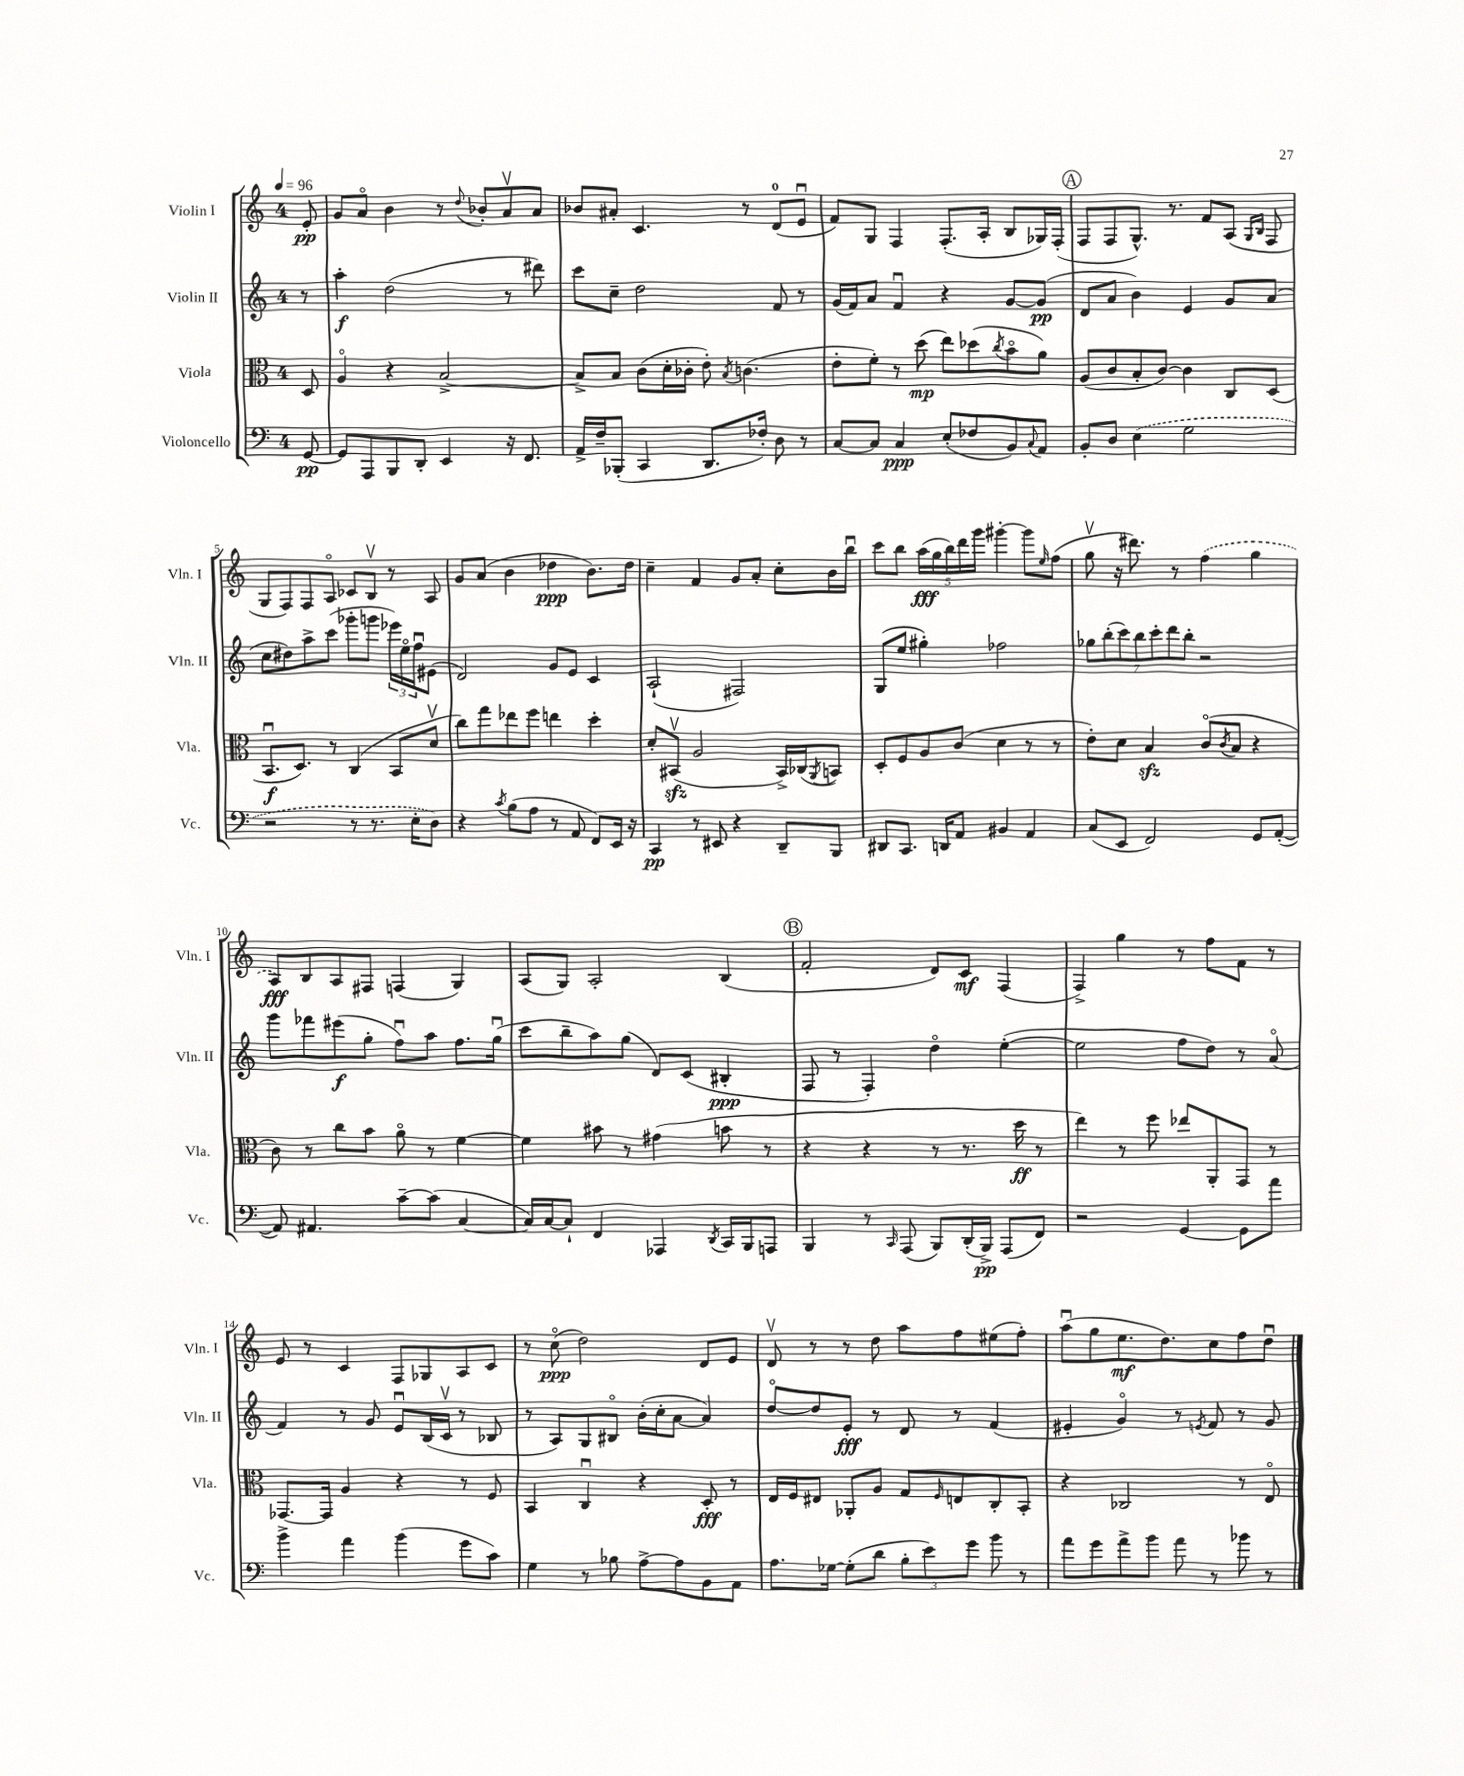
<<
\new StaffGroup <<
\new Staff = "s0" \with { instrumentName = "Violin I" shortInstrumentName = "Vln. I" } {
    \clef treble \key c \major \once \override Staff.TimeSignature.style = #'single-digit \time 4/4 \partial 8 \tempo 4 = 96
    e'8-.\pp |
    g'8 a'8\flageolet b'4 r8 \appoggiatura { d''8 } bes'8-. a'8\upbow a'8 |
    bes'8 ais'8-. c'4. r8 d'8-0( e'8\downbow |
    f'8) g8 f4 f8.-.( a16-. b8 ges16) f16-.( |
    \mark \markup { \circle "A" } f8 f8 g8.-^) r8. f'8 a8( \grace { g16 b16 } f8 |
    g8 f8) f8 a8\flageolet ces'8 b8\upbow r8 a8 |
    g'8 a'8( b'4 des''4\ppp b'8.) des''16 |
    c''4-- f'4 g'8 a'8-. c''8-. b'16 b''16\downbow |
    c'''8 b''8 \tuplet 5/4 { a''16\fff( g''16 b''16) d'''16 g'''16 } gis'''4~-. gis'''8 \grace { e''16 } f''8( |
    g''8\upbow r16 dis'''8.) r8 \once \slurDashed f''4( g''4 |
    a8\fff) b8 a8 fis8 f4( g4) |
    a8( g8) a2-. b4( |
    \mark \markup { \circle "B" } f'2-. d'8) c'8\mf f4( |
    f4->) g''4 r8 f''8 f'8 r8 |
    e'8 r8 c'4 f8 ges8 a8 c'8 |
    r8 c''8\flageolet\ppp( d''2) d'8 e'8 |
    d'8\upbow r8 r8 d''8 a''8 f''8 eis''8( f''8-.) |
    a''8\downbow( g''8 e''8.\mf d''8.) c''8 f''8 d''8\downbow \bar "|." |
}
\new Staff = "s1" \with { instrumentName = "Violin II" shortInstrumentName = "Vln. II" } {
    \clef treble \key c \major \once \override Staff.TimeSignature.style = #'single-digit \time 4/4 \partial 8
    r8 |
    a''4-.\f d''2( r8 dis'''8) |
    c'''8 c''8-- d''2 f'8 r8 |
    g'16( f'16) a'8 f'4\downbow r4 g'8~ g'8\pp( |
    \mark \markup { \circle "A" } d'8 a'8 b'4) e'4 g'8 a'8( |
    c''8 dis''8) a''8-> c'''8( ges'''8-. g'''8 \tuplet 3/2 { ees'''16) e''16\flageolet f''16\downbow } eis'8( |
    d'2) g'8 e'8 c'4 |
    a2-!( fis2) |
    g8( e''8 gis''4-.) fes''2 |
    \tuplet 7/4 { ges''8 b''8-.( c'''8) b''8 c'''8-. d'''8 b''8-. } r2 |
    g'''8 fes'''8 eis'''8\f( g''8-. f''8\downbow) a''8 f''8. g''16\downbow( |
    c'''8 b''8-- a''8) g''8( d'8) c'8( bis4-.\ppp |
    \mark \markup { \circle "B" } f8 r8 f4-.) d''4\flageolet e''4~-.( |
    e''2 f''8 d''8) r8 a'8\flageolet( |
    f'4) r8 g'8 e'8\downbow b16( c'16\upbow r8 bes8 |
    r8 a8) g8 bis8\flageolet b'16-.( c''16-. a'8~ a'4) |
    d''8~\flageolet d''8 e'8-.\fff r8 d'8 r8 f'4( |
    eis'4-. g'4\flageolet) r8 \acciaccatura { e'8 } f'8 r8 g'8 \bar "|." |
}
\new Staff = "s2" \with { instrumentName = "Viola" shortInstrumentName = "Vla." } {
    \clef alto \key c \major \once \override Staff.TimeSignature.style = #'single-digit \time 4/4 \partial 8
    d8 |
    a4\flageolet r4 b2~-> |
    b8-> b8 c'8( d'16-. ces'16-. e'8-.) \acciaccatura { b8 } c'4.( |
    e'8-. f'8-.) r8 d''8\mp( e''8) des''8( \acciaccatura { c''8 } b'8\flageolet a'8) |
    \mark \markup { \circle "A" } a8( c'8 b8-. c'8~) c'4 c8 d8( |
    b,8.\downbow\f d8.) r8 c4( b,8 d'8\upbow |
    c''8) g''8 ees''8 f''8 e''4 d''4-. |
    d'8-. bis,8\upbow\sfz( a2 bis,16->) ces16( \acciaccatura { a,8 } b,8) |
    d8-. f8 a8 c'8( d'4 r8 r8 |
    e'8-.) d'8 b4\sfz c'8\flageolet( \acciaccatura { c'8 } b8 r4 |
    c'8) r8 c''8 b'8 a'8\flageolet r8 f'4~ |
    f'4 bis'8 r8 gis'4( b'8 r8 |
    \mark \markup { \circle "B" } r4 r4 r8 r8. d''16\ff r8 |
    e''4) r8 f''8 ees''8 a,8-. g,8 r8 |
    ges,8.~ ges,16 a4 r4 r8 f8 |
    b,4 c4\downbow r4 d8-.\fff r8 |
    e16 f16 eis8 aes,8-. a8 g8 \grace { f16 } e8 c8-. b,8-. |
    r4 ces2 r8 e8\flageolet \bar "|." |
}
\new Staff = "s3" \with { instrumentName = "Violoncello" shortInstrumentName = "Vc." } {
    \clef bass \key c \major \once \override Staff.TimeSignature.style = #'single-digit \time 4/4 \partial 8
    g,8~\pp |
    g,8 a,,8 b,,8 d,8-. e,4 r16 f,8. |
    a,16-> f16-- bes,,8-.( c,4 d,8. fes16-.) d8 r8 |
    c8~ c8 c4\ppp e8-.( fes8 b,8) \appoggiatura { c8 } a,8 |
    \mark \markup { \circle "A" } b,8-. d8 \once \slurDashed e4( g2 |
    r2 r8 r8. e16-. d8) |
    r4 \acciaccatura { c'8 } b8( a8 r8 a,8 f,8) e,16 r16 |
    c,4\pp r8 eis,8 r4 d,8-- b,,8 |
    dis,8 c,8. d,16 a,8 bis,4 a,4 |
    c8( e,8 f,2) g,8 a,8~-.( |
    a,8) ais,4. c'8~-- c'8( c4~ |
    c16) c16~ c8-! f,4 aes,,4 \acciaccatura { d,8 } c,16 b,,16 a,,8 |
    \mark \markup { \circle "B" } b,,4 r8 \grace { c,16 } a,,8( b,,8) d,16-.( b,,16->\pp) a,,8( f,8) |
    r2 g,4~ g,8 a'8 |
    b'4-> a'4 b'4( g'8 c'8) |
    g4 r8 bes8 a8~-> a8 b,8 a,8 |
    a8. ges16~ ges8-.( d'8 \tuplet 3/2 { b8-. e'8) g'8 } b'8 r8 |
    a'8 g'8 a'8-> b'8 a'8 r8 bes'8 r8 \bar "|." |
}
>>
>>
